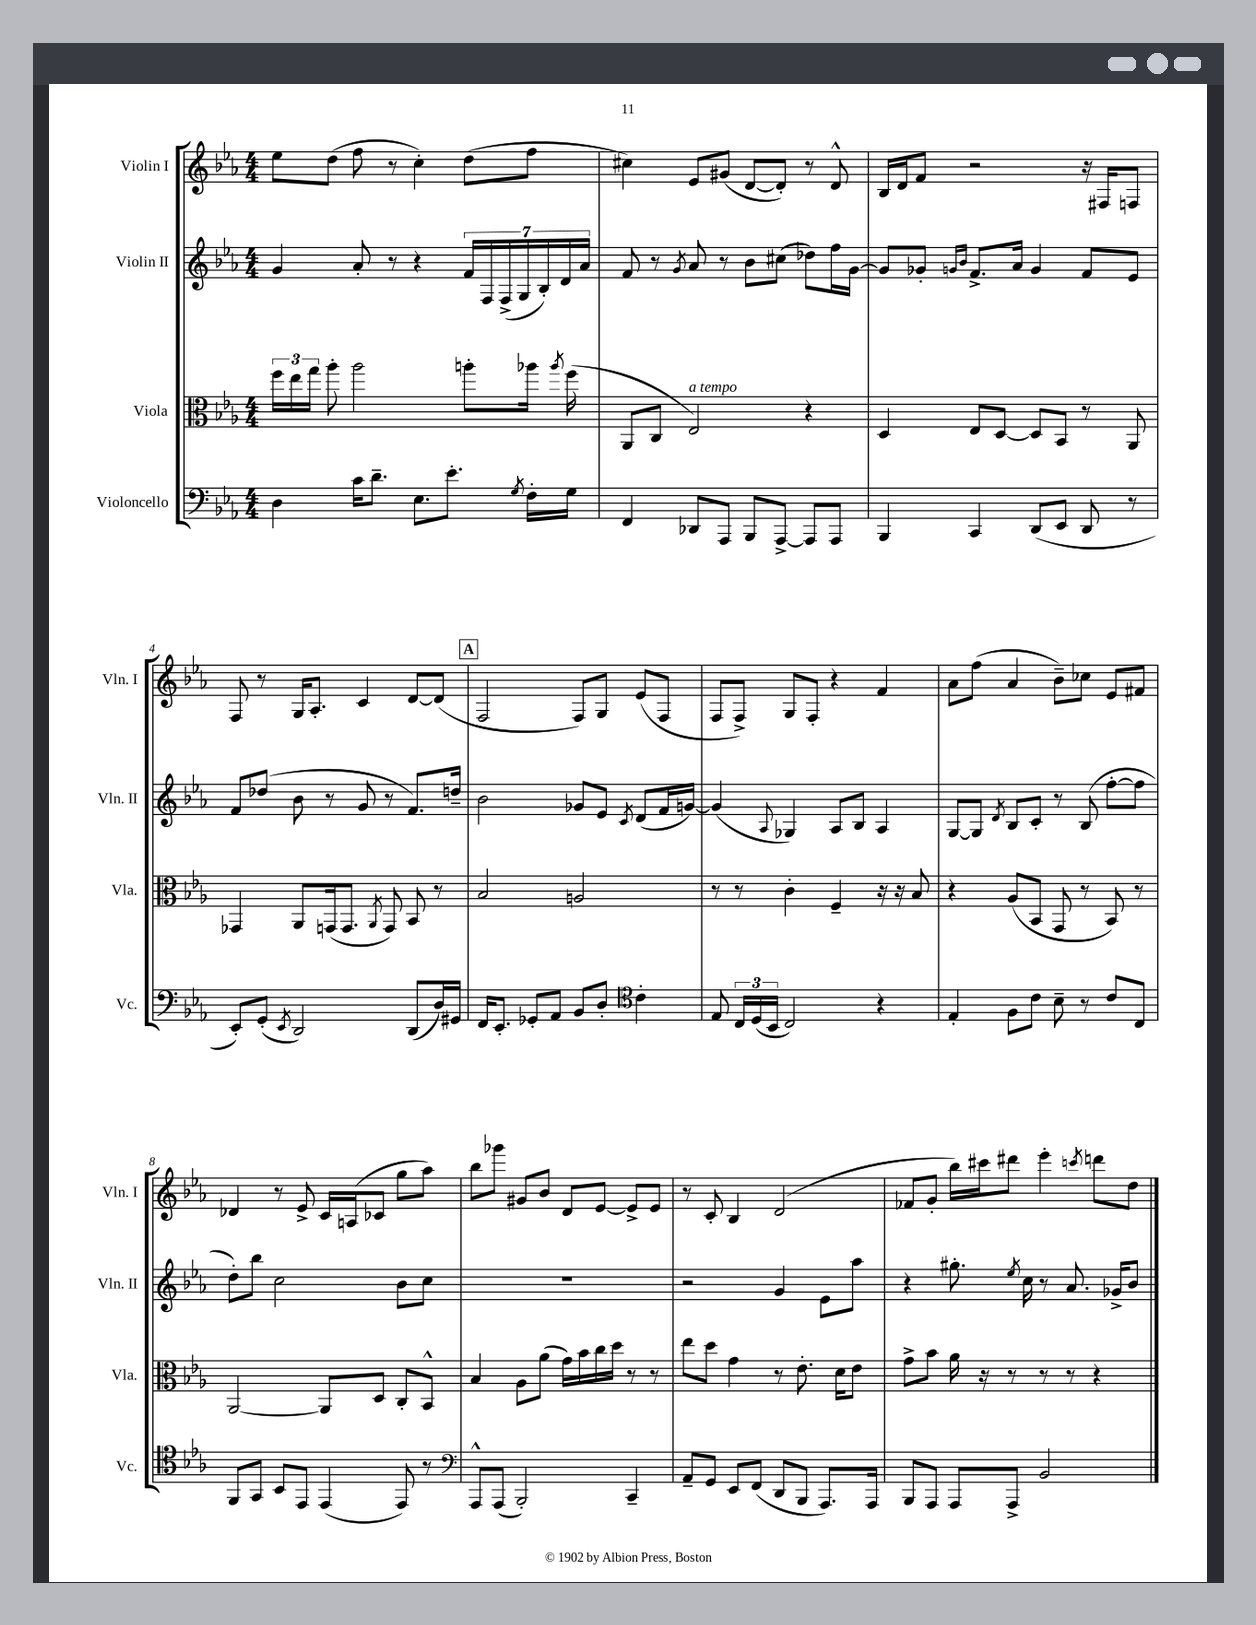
<<
\new StaffGroup <<
\new Staff = "s0" \with { instrumentName = "Violin I" shortInstrumentName = "Vln. I" } {
    \clef treble \key ees \major \numericTimeSignature \time 4/4
    \autoBeamOff ees''8[ d''8]( f''8 r8 c''4-.) d''8[( f''8] |
    cis''4) ees'8[ gis'8]( d'8[~ d'8]-.) r8 d'8-^ |
    bes16[ d'16 f'8] r2 r16 fis16[ f8] |
    f8 r8 g16[ aes8.]-. c'4 d'8[~ d'8]( |
    \mark \markup { \box "A" } f2 f8[) g8] ees'8[( f8] |
    f8[ f8]->) g8[ f8]-. r4 f'4 |
    aes'8[ f''8]( aes'4 bes'8[--) ces''8] ees'8[ fis'8] |
    des'4 r8 ees'8-> c'16[ a16( ces'8] g''8[ aes''8]) |
    bes''8[ ges'''8] gis'8[ bes'8] d'8[ ees'8]~ ees'8[-> ees'8] |
    r8 c'8-. bes4 d'2( |
    fes'8[ g'8]-. bes''16[) cis'''16 dis'''8] ees'''4-. \acciaccatura { c'''8 } d'''8[ d''8] \bar "|." |
}
\new Staff = "s1" \with { instrumentName = "Violin II" shortInstrumentName = "Vln. II" } {
    \clef treble \key ees \major \numericTimeSignature \time 4/4
    \autoBeamOff g'4 aes'8-. r8 r4 \tuplet 7/4 { f'16[ f16 f16->( g16 bes16-.) d'16 aes'16] } |
    f'8 r8 \acciaccatura { g'8 } aes'8 r8 bes'8[ cis''8]( des''8[) f''16 g'16]~ |
    g'8[ ges'8]-. \grace { g'16[ bes'16] } f'8.[-> aes'16] g'4 f'8[ ees'8] |
    f'8[ des''8]( bes'8 r8 g'8 r8 f'8.[) d''16]-- |
    \mark \markup { \box "A" } bes'2 ges'8[ ees'8] \acciaccatura { c'8 } d'8[( f'16 g'16]~) |
    g'4( \appoggiatura { aes8 } ges4) aes8[ bes8] aes4 |
    g8[~ g8] \acciaccatura { d'8 } bes8[ c'8]-. r8 bes8( f''8[~-. f''8] |
    d''8[-.) bes''8] c''2 bes'8[ c''8] |
    R1 |
    r2 g'4 ees'8[ aes''8] |
    r4 gis''8.-. \acciaccatura { ees''8 } c''16 r8 aes'8. ges'16[-> bes'8] \bar "|." |
}
\new Staff = "s2" \with { instrumentName = "Viola" shortInstrumentName = "Vla." } {
    \clef alto \key ees \major \numericTimeSignature \time 4/4
    \autoBeamOff \tuplet 3/2 { f''16[ ees''16 g''16] } aes''8-. aes''2 a''8[-. aes''16] \acciaccatura { aes''8 } f''16( |
    aes,8[ c8] ees2^\markup { \italic "a tempo" }) r4 |
    d4 ees8[ d8]~ d8[ bes,8] r8 aes,8 |
    ges,4 aes,8[ g,16( g,8.] \acciaccatura { aes,8 } g,8) bes,8 r8 |
    \mark \markup { \box "A" } bes2 a2 |
    r8 r8 c'4-. f4-- r16 r16 bes8 |
    r4 aes8[( bes,8] g,8 r8 bes,8) r8 |
    aes,2~ aes,8[ d8] c8[-. bes,8]-^ |
    bes4 aes8[ aes'8]( g'16[) bes'16 c''16 d''16] r8 r8 |
    ees''8[ d''8] g'4 r8 ees'8.-. d'16[ ees'8] |
    g'8[-> bes'8] aes'16 r16 r8 r8 r8 r4 \bar "|." |
}
\new Staff = "s3" \with { instrumentName = "Violoncello" shortInstrumentName = "Vc." } {
    \clef bass \key ees \major \numericTimeSignature \time 4/4
    \autoBeamOff d4 c'16[ d'8.]-- ees8.[ ees'8.]-. \acciaccatura { g8 } f16[-. g16] |
    f,4 des,8[ aes,,8] bes,,8[ aes,,8]~-> aes,,8[ aes,,8] |
    bes,,4 c,4 d,8[( ees,8] d,8 r8 |
    ees,8[-.) g,8]-.( \acciaccatura { ees,8 } d,2) d,8[( d16) gis,16] |
    \mark \markup { \box "A" } f,16[ ees,8.]-. ges,8[-. aes,8] bes,8[ d8]-. \clef tenor c'4-. |
    ees8 \tuplet 3/2 { c16[ d16( bes,16] } c2) r4 |
    ees4-. f8[ c'8] bes8-- r8 c'8[ c8] |
    f,8[ g,8] bes,8[ ees,8] ees,4( ees,8) r8 |
    \clef bass aes,,8[-^ aes,,8]( bes,,2-.) c,4-- |
    aes,8[-- g,8] ees,8[ f,8]( d,8[ bes,,8] aes,,8.[) aes,,16] |
    bes,,8[ aes,,8] aes,,8[ aes,,8]-> bes,2 \bar "|." |
}
>>
>>
